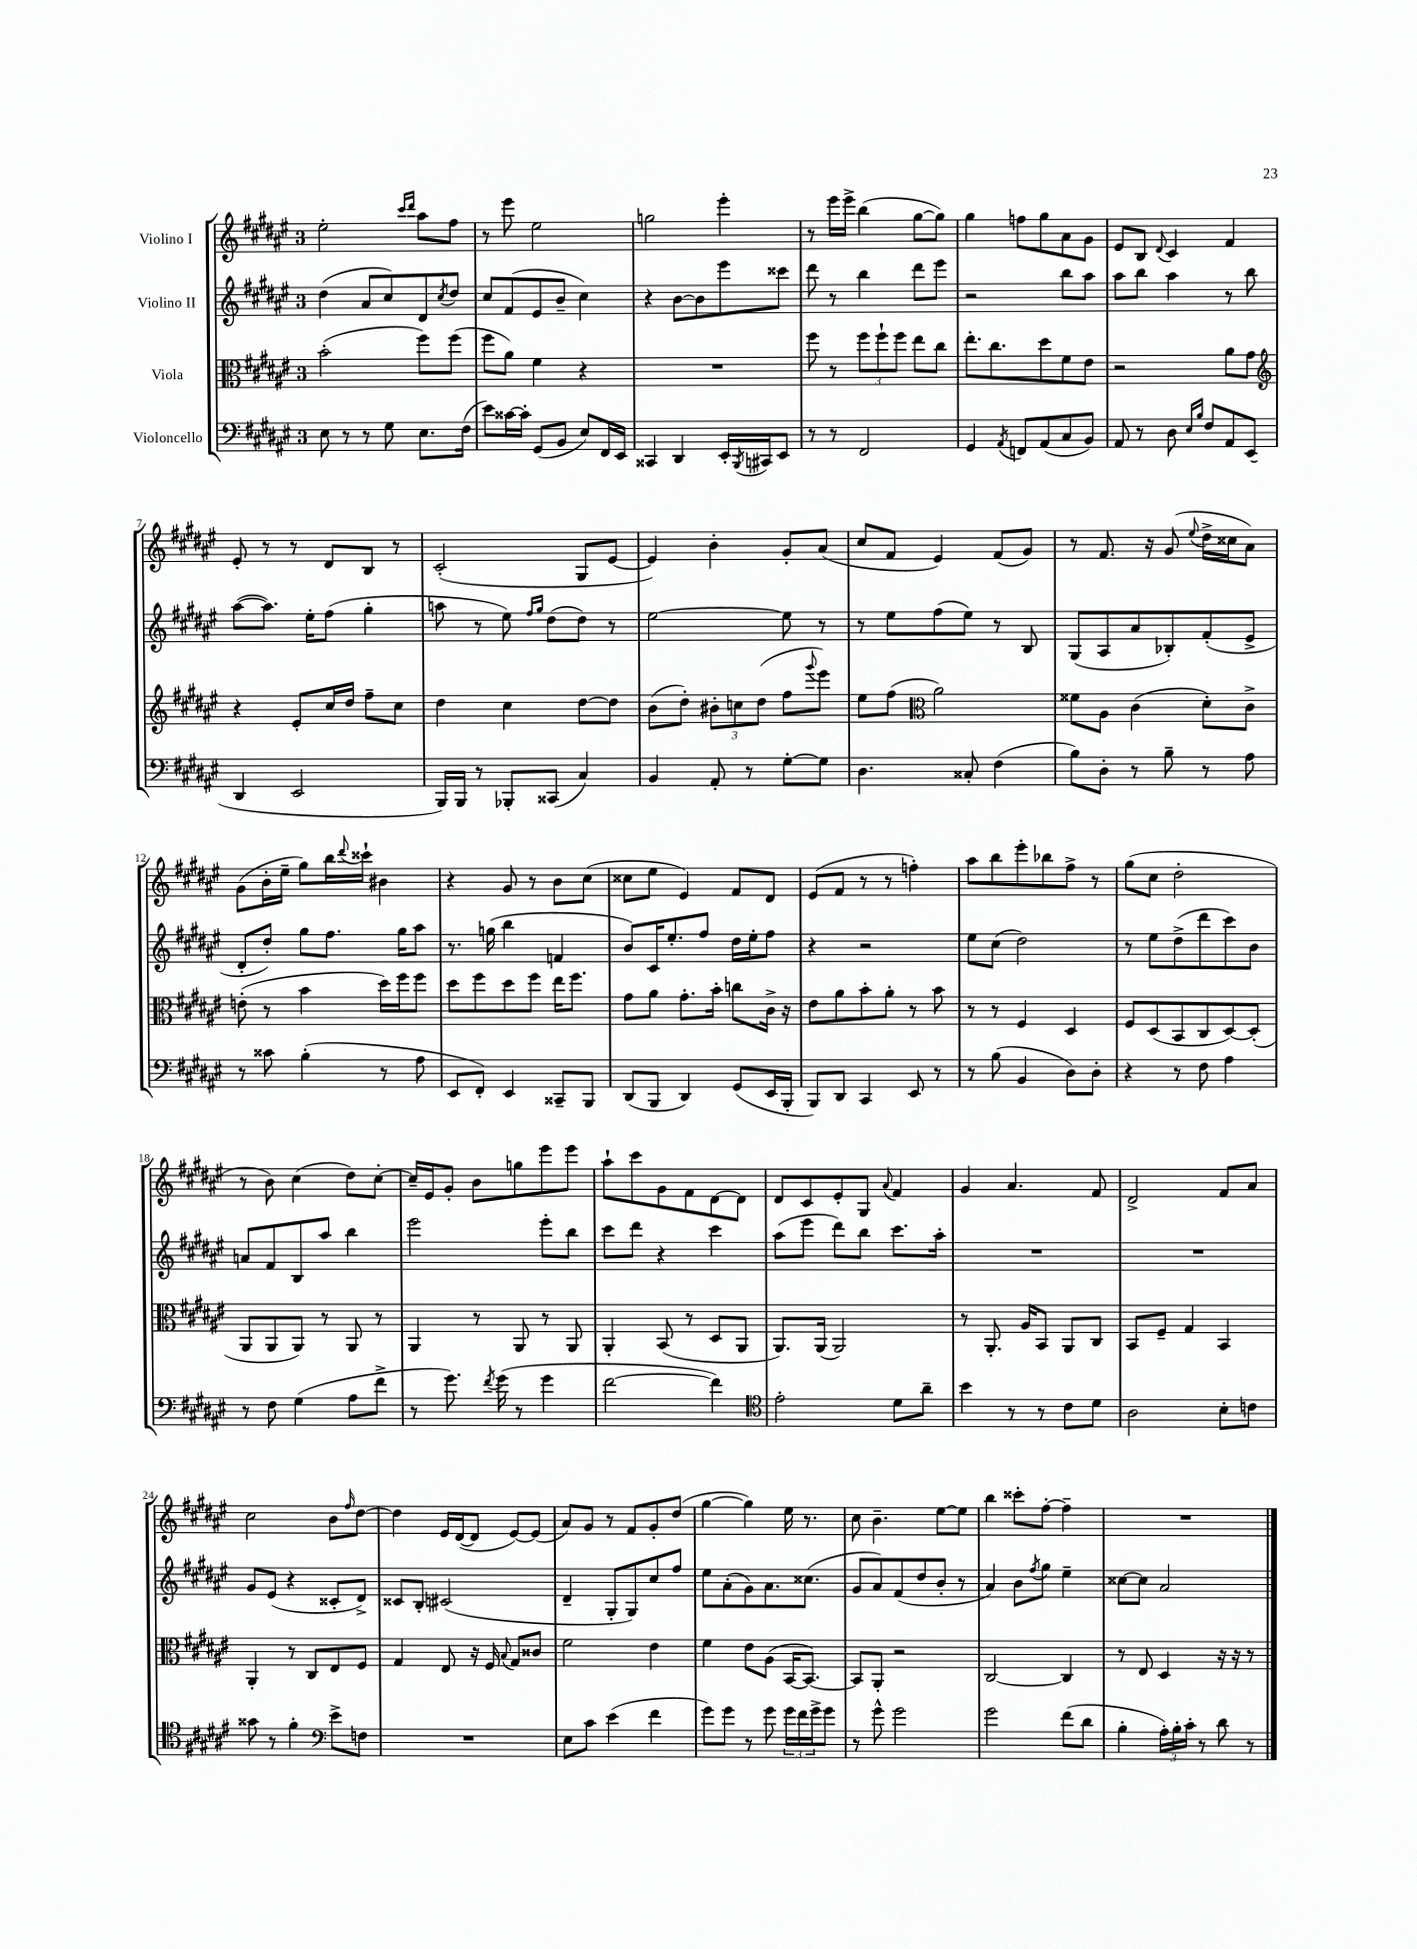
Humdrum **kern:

**kern	**kern	**kern	**kern
*staff4	*staff3	*staff2	*staff1
*clefF4	*clefC3	*clefG2	*clefG2
*k[f#c#g#d#a#e#]	*k[f#c#g#d#a#e#]	*k[f#c#g#d#a#e#]	*k[f#c#g#d#a#e#]
*M3/4	*M3/4	*M3/4	*M3/4
8E#	(2b'	(4dd#	2ee#'
8r	.	.	.
8r	.	8a#	.
8G#	.	8cc#)	.
.	.	.	16qqccc#
.	.	.	16qqddd#
8.E#	8ff#)	8d#	8aa#
.	.	8qcc#	.
.	(8ff#	8dd#	8ff#
(16F#	.	.	.
=	=	=	=
8e#)	8ff#	8cc#	8r
[16c##	8a#)	(8f#	8eee#
16c##']	.	.	.
(8GG#	4f#	8e#	2ee#
8BB	.	8b~	.
8E#)	4r	4cc#)	.
16FF#	.	.	.
16EE#	.	.	.
=	=	=	=
4CC##	2.r	4r	2gg
4DD#	.	[8b	.
.	.	8b]	.
16EE#'	.	8eee#	4eee#'
8qBBB	.	.	.
16CC#	.	.	.
8EE#	.	8ccc##	.
=	=	=	=
8r	8ff#	8ddd#	8r
8r	8r	8r	16eee#
.	.	.	16eee#^
2FF#	12ff#	4bb	(4bb
.	12ff#`	.	.
.	12ff#	.	.
.	8ee#	8ddd#	[8gg#
.	8cc#	8eee#	8gg#])
=	=	=	=
4GG#	8.ee#'	2r	4gg#
.	8.cc#	.	.
8qAA#	.	.	.
8FF	.	.	8ff
(8AA#	8dd#	.	8gg#
8C#	8f#	8bb	8a#
8BB)	8e#	8aa#	8g#
=	=	=	=
8AA#	2r	8aa#	8e#
8r	.	8bb	8B
.	.	.	8qqd#
8D#	.	4aa#	4c#
16qqE#	.	.	.
16qqB	.	.	.
8F#	.	.	.
8AA#	8a#	8r	4f#
(8EE#	8g#	8bb	.
=	=	=	=
*	*clefG2	*	*
4DD#	4r	([8aa#	8e#'
.	.	8.aa#])	8r
2EE#	8e#'	.	8r
.	.	16ee#'	.
.	16cc#	(8ff#	8d#
.	16dd#	.	.
.	8ff#~	4gg#'	8B
.	8cc#	.	8r
=	=	=	=
16BBB)	4dd#	8aa	(2c#'
16BBB	.	.	.
8r	.	8r	.
8BBB-'	4cc#	8ee#)	.
.	.	16qqff#	.
.	.	16qqgg#	.
(8CC##	.	(8dd#	.
4C#)	[8dd#	8dd#)	8G#
.	8dd#]	8r	[8e#
=	=	=	=
4BB	(8b	[2ee#	4e#])
.	8dd#')	.	.
8AA#'	12b#'	.	4b'
.	12cc	.	.
8r	.	.	.
.	(12dd#	.	.
[8G#'	8ff#	8ee#]	8g#'
.	8qqggg#	.	.
8G#]	8eee#)	8r	(8a#
=	=	=	=
4.D#	8ee#	8r	8cc#
.	(8ff#	8ee#	8f#
*	*clefC3	*	*
.	2a#)	(8ff#	4e#)
8C##'	.	8ee#)	.
(4F#	.	8r	(8f#
.	.	8B	8g#)
=	=	=	=
8B)	8f##	(8G#	8r
8D#'	8A#	8A#	8.f#
8r	(4c#	8a#	.
.	.	.	16r
8B~	.	8B-')	(8g#
.	.	.	8qqee#
8r	8d#')	(8f#'	16dd#^
.	.	.	16cc##
8A#	8c#^	8e#^	8a#)
=	=	=	=
8r	(8e'	8d#'	(8g#
8c##	8r	8dd#')	16b'
.	.	.	16ee#~
(4B'	4b	8gg#	8gg#)
.	.	8.ff#	16bb
.	.	.	8qqddd#
.	.	.	16ccc##`
8r	16dd#)	.	4b#
.	16ff#	16gg#	.
8A#	8ff#	8aa#	.
=	=	=	=
8EE#	8dd#	8.r	4r
8FF#')	8ff#	.	.
.	.	(16gg	.
4EE#	8dd#	4bb	8g#
.	8ff#	.	8r
8CC##~	16ee#	4f	8b
.	8.ff#	.	.
8BBB	.	.	(8cc#
=	=	=	=
(8DD#	8g#	8b)	8cc##
8BBB	8a#	16c#	8ee#
.	.	8.ee#'	.
4DD#)	8.g#'	.	4e#)
.	.	8ff#	.
.	16b'	.	.
(8GG#	8cc	16dd#	8f#
.	.	16ee#'	.
16EE#	16c#^	8ff#	8d#
16BBB'	16r	.	.
=	=	=	=
8BBB)	8e#	4r	(8e#
8DD#	8a#	.	8f#
4CC#	8b'	2r	8r
.	8a#'	.	8r
8EE#	8r	.	4ff')
8r	8b	.	.
=	=	=	=
8r	8r	8ee#	8aa#
(8B	8r	(8cc#	8bb
4BB	4F#	2dd#)	8eee#'
.	.	.	8bb-
8D#)	4D#	.	8ff#^
8D#'	.	.	8r
=	=	=	=
4r	8F#	8r	(8gg#
.	(8D#	8ee#	8cc#
8r	8BB	(8dd#^	2dd#'
8F#	8C#	8ddd#	.
4A#	[8D#)	8ccc#)	.
.	(8D#']	8b	.
=	=	=	=
8r	8AA#	8a	8r
8F#	8AA#	8f#	8b)
(4G#	8AA#)	8B	(4cc#
.	8r	8aa#	.
8A#	8AA#	4bb	8dd#)
8f#^	8r	.	[8cc#'
=	=	=	=
8r	4AA#	2eee#	16cc#~]
.	.	.	16e#
8.g#)	.	.	8g#'
.	8r	.	8b
8qf#	.	.	.
(16g#	.	.	.
8r	8AA#	.	8gg
4g#	8r	8eee#'	8eee#
.	8AA#	8bb	8eee#
=	=	=	=
[2f#	4AA#'	8ccc#	8aa#`
.	.	8ddd#	8ccc#
.	(8BB	4r	8g#
.	8r	.	8f#
4f#])	8D#	4ccc#	[8d#
.	8AA#	.	8d#]
=	=	=	=
*clefC4	*	*	*
2e#'	8.AA#)	(8aa#	8d#
.	.	8eee#	8c#
.	(16AA#	.	.
.	2AA#)	8ddd#)	8e#'
.	.	8bb	8G#
.	.	.	8qqa#
8d#	.	8.ccc#	4f#
8a#~	.	.	.
.	.	16aa#'	.
=	=	=	=
4b	8r	2.r	4g#
.	8.AA#'	.	.
8r	.	.	4.a#
.	16A#	.	.
8r	8BB	.	.
8c#	8AA#	.	.
8d#	8C#	.	8f#
=	=	=	=
2A#	8BB	2.r	2d#^
.	8F#~	.	.
.	4G#	.	.
8B'	4BB	.	8f#
8c	.	.	8a#
=	=	=	=
8g##	4AA#'	8g#	2cc#
8r	.	(8e#	.
4f#'	8r	4r	.
.	8C#	.	.
*clefF4	*	*	*
8e#^	8E#	8c##'	8b
.	.	.	16qqff#
8F	8F#	8d#^)	[8dd#
=	=	=	=
2.r	4G#	8c##	4dd#]
.	.	8B'	.
.	8E#	(2c#	16e#
.	.	.	([16d#
.	16r	.	8d#]
.	16F#	.	.
.	8qqB	.	.
.	8G#	.	[8e#)
.	8c##	.	(8e#]
=	=	=	=
8E#	2f#	4d#~	8a#)
8c#	.	.	8g#
(4e#	.	8G#'	8r
.	.	8G#)	8f#
4f#	4e#	8cc#	8g#'
.	.	8ff#	(8dd#
=	=	=	=
8g#)	4f#	8ee#	[4gg#
8g#	.	(8a#'	.
8r	8e#	8g#)	4gg#])
8g#	(8A#	8.a#	.
24g#	[16BB	.	16ee#
24f#	.	.	.
.	8.BB_)	(8.cc##	8.r
24g#^	.	.	.
8g#	.	.	.
=	=	=	=
8r	8BB]	8g#	8cc#
8g#^^	8AA#'	8a#)	4.b~
2g#	2r	(8f#	.
.	.	8dd#	.
.	.	8b'	[8ee#
.	.	8r	8ee#]
=	=	=	=
2g#	[2C#	4a#)	4bb
.	.	8b	8ccc##'
.	.	8qff#	.
.	.	8gg#	[8ff#'
(8f#	4C#]	4ee#~	4ff#~]
8d#	.	.	.
=	=	=	=
4B'	8r	[8cc##	2.r
.	8E#	8cc##]	.
24A#')	4D#	2a#	.
24B'	.	.	.
24c#'	.	.	.
8r	.	.	.
8d#	16r	.	.
.	16r	.	.
8r	8r	.	.
==	==	==	==
*-	*-	*-	*-
